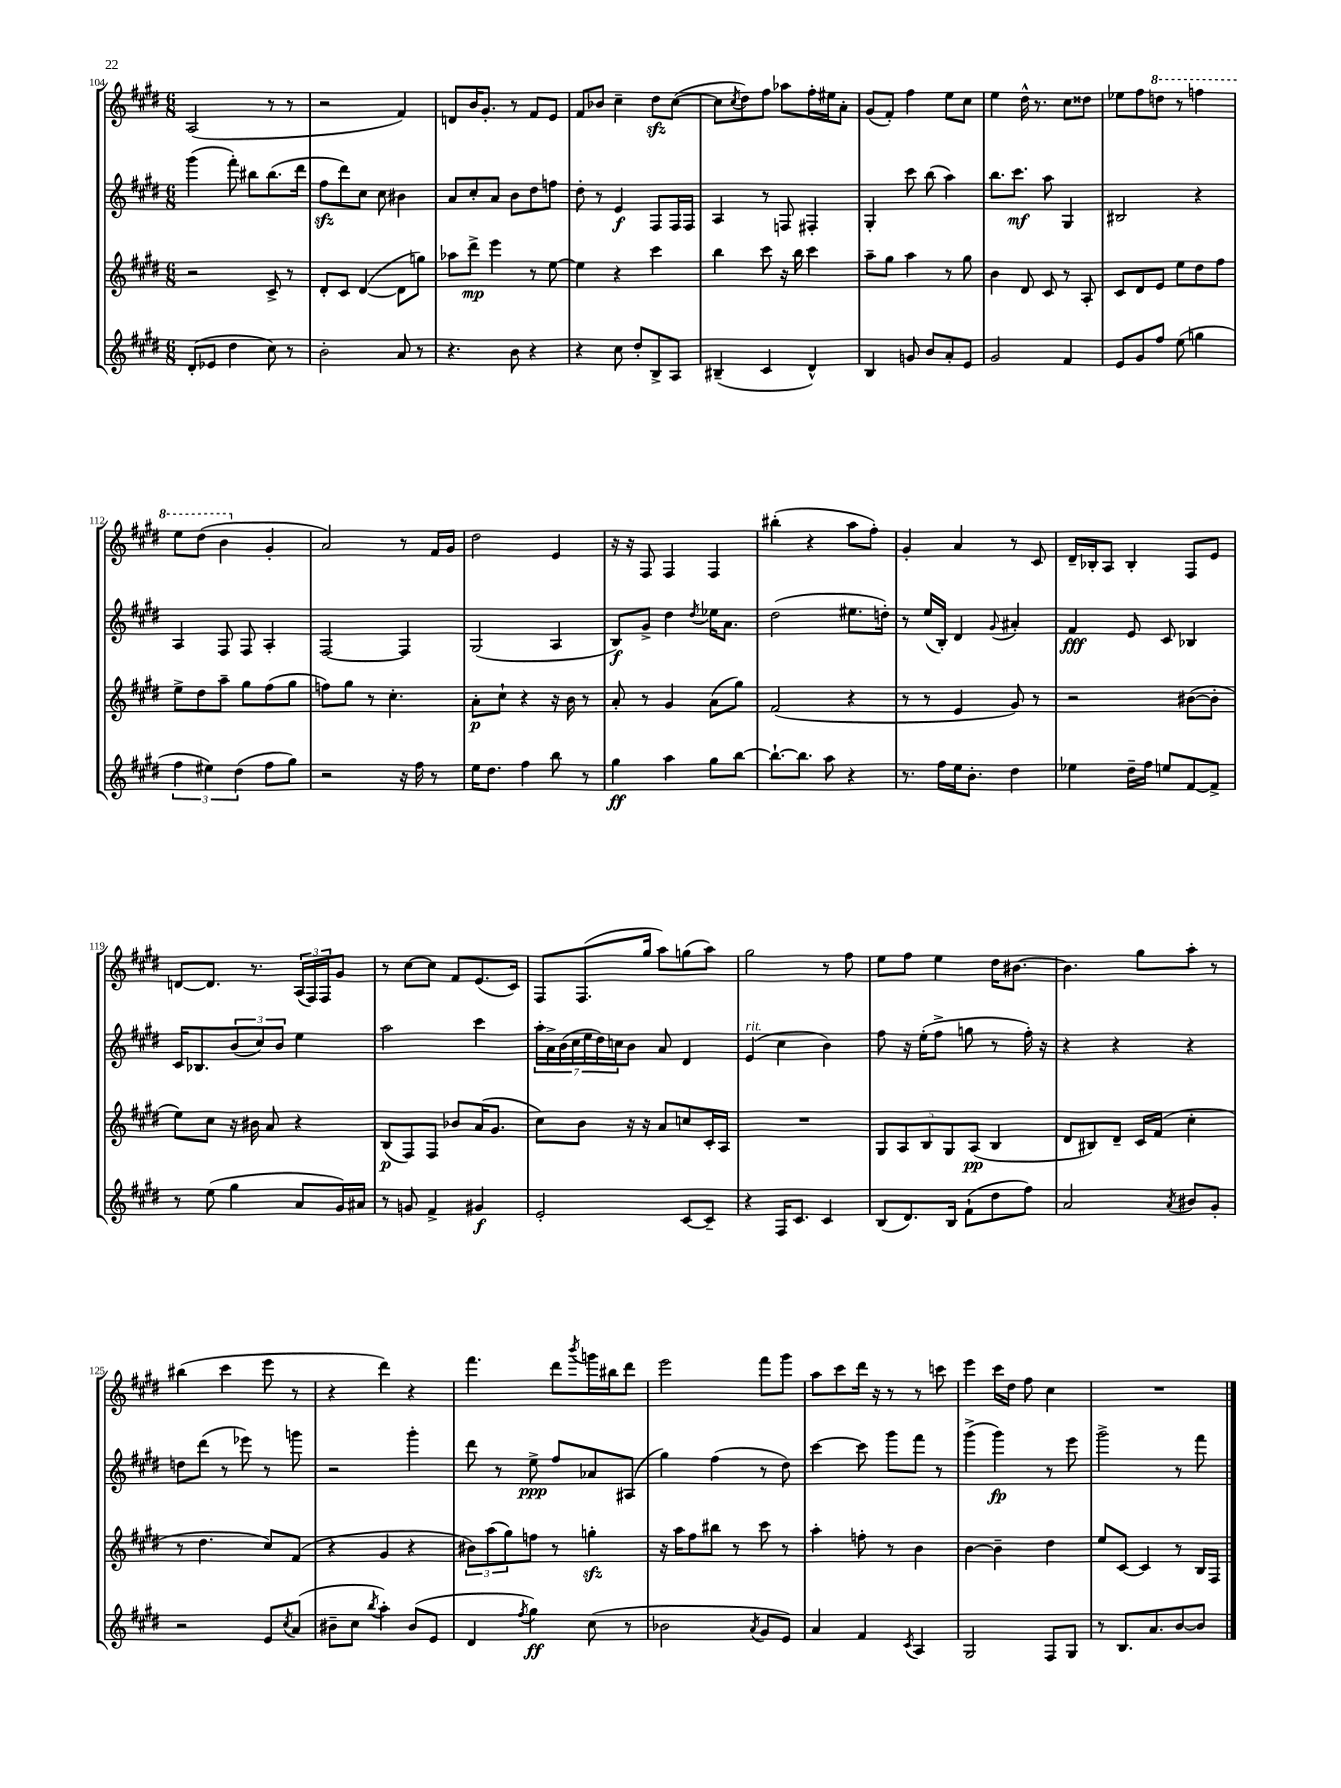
<<
\new StaffGroup <<
\new Staff = "s0" {
    \clef treble \key e \major \numericTimeSignature \time 6/8
    a2( r8 r8 |
    r2 fis'4) |
    d'8 b'16 gis'8.-. r8 fis'8 e'8 |
    fis'8 bes'8 cis''4-- dis''8\sfz cis''8~( |
    cis''8 \acciaccatura { cis''8 } dis''8) fis''8 aes''8 fis''16-. eis''16 a'8-. |
    gis'8( fis'8-.) fis''4 e''8 cis''8 |
    e''4 dis''16-^ r8. cis''8 disis''8 |
    ees''8 fis''8 \ottava #1 d'''8 r8 f'''4 |
    e'''8 dis'''8( b''4 \ottava #0 gis'4-. |
    a'2) r8 fis'16 gis'16 |
    dis''2 e'4 |
    r16 r16 fis8 fis4 fis4 |
    bis''4-.( r4 a''8 fis''8-.) |
    gis'4-. a'4 r8 cis'8 |
    dis'16-- bes16-. a8 bes4-. fis8 e'8 |
    d'8~ d'8. r8. \tuplet 3/2 { a16( fis16) fis16 } gis'8 |
    r8 cis''8~ cis''8 fis'8 e'8.( cis'16) |
    fis8 fis8.( gis''16 a''8) g''8( a''8) |
    gis''2 r8 fis''8 |
    e''8 fis''8 e''4 dis''16 bis'8.~ |
    bis'4. gis''8 a''8-. r8 |
    bis''4( cis'''4 e'''8 r8 |
    r4 dis'''4) r4 |
    fis'''4. dis'''8 \acciaccatura { b'''8 } g'''16 bis''16 dis'''8 |
    e'''2 fis'''8 gis'''8 |
    a''8 cis'''8 dis'''16 r16 r8 r8 c'''8 |
    e'''4 cis'''16 dis''16 fis''8 cis''4 |
    R2. \bar "|." |
}
\new Staff = "s1" {
    \clef treble \key e \major \numericTimeSignature \time 6/8
    gis'''4( fis'''8-.) bis''8 bis''8.( dis'''16 |
    fis''8\sfz dis'''8) cis''8 cis''8 bis'4 |
    a'8 cis''8-. a'8 b'8 dis''8 f''8 |
    dis''8-. r8 e'4\f fis8 fis16 fis16 |
    a4 r8 f8 fis4-. |
    gis4-. cis'''8 b''8( a''4) |
    b''8. cis'''8.\mf a''8 gis4 |
    bis2 r4 |
    a4 fis8 fis8 a4-. |
    fis2~ fis4 |
    gis2( a4 |
    b8\f) gis'8-> dis''4 \acciaccatura { dis''8 } ees''16 a'8. |
    dis''2( eis''8. d''16-.) |
    r8 e''16( b16-.) dis'4 \appoggiatura { gis'8 } ais'4-. |
    fis'4\fff e'8 cis'8 bes4 |
    cis'16 bes8. \tuplet 3/2 { b'8( cis''8) b'8 } e''4 |
    a''2 cis'''4 |
    \tuplet 7/4 { a''16-. a'16-> b'16( cis''16 e''16 dis''16) c''16 } b'8 a'8 dis'4 |
    e'4^\markup { \italic "rit." }( cis''4 b'4) |
    fis''8 r16 e''16-.( fis''8-> g''8 r8 fis''16-.) r16 |
    r4 r4 r4 |
    d''8 dis'''8( r8 ees'''8) r8 g'''8 |
    r2 gis'''4-. |
    dis'''8 r8 e''8->\ppp fis''8 aes'8 ais8( |
    gis''4) fis''4( r8 dis''8) |
    cis'''4~ cis'''8 gis'''8 fis'''8 r8 |
    gis'''4->( gis'''4\fp) r8 e'''8 |
    gis'''2-> r8 fis'''8 \bar "|." |
}
\new Staff = "s2" {
    \clef treble \key e \major \numericTimeSignature \time 6/8
    r2 cis'8-> r8 |
    dis'8-. cis'8 dis'4~( dis'8 g''8) |
    aes''8 dis'''8->\mp e'''4 r8 e''8~ |
    e''4 r4 cis'''4 |
    b''4 cis'''8 r16 b''16 cis'''4 |
    a''8-- gis''8 a''4 r8 gis''8 |
    b'4 dis'8 cis'8 r8 a8-. |
    cis'8 dis'8 e'8 e''8 dis''8 fis''8 |
    e''8-> dis''8 a''8-- gis''8 fis''8( gis''8 |
    f''8) gis''8 r8 cis''4.-. |
    a'8-.\p cis''8-! r4 r16 b'16 r8 |
    a'8-. r8 gis'4 a'8( gis''8) |
    fis'2( r4 |
    r8 r8 e'4 gis'8) r8 |
    r2 bis'8~( bis'8-. |
    e''8) cis''8 r16 bis'16 a'8 r4 |
    b8\p( fis8) fis8 bes'8 a'16( gis'8. |
    cis''8) b'8 r16 r16 a'8 c''8 cis'16-. a16 |
    R2. |
    \tuplet 5/4 { gis8 a8 b8 gis8 a8\pp( } b4 |
    dis'8 bis8) dis'8-- cis'16 fis'16( cis''4-. |
    r8 dis''4. cis''8) fis'8( |
    r4 gis'4 r4 |
    \tuplet 3/2 { bis'8) a''8( gis''8) } f''8 r8 g''4-.\sfz |
    r16 a''16 fis''8 bis''8 r8 cis'''8 r8 |
    a''4-. f''8-. r8 b'4 |
    b'4~ b'4-- dis''4 |
    e''8 cis'8~ cis'4 r8 b16 fis16 \bar "|." |
}
\new Staff = "s3" {
    \clef treble \key e \major \numericTimeSignature \time 6/8
    dis'8-.( ees'8 dis''4 cis''8) r8 |
    b'2-. a'8 r8 |
    r4. b'8 r4 |
    r4 cis''8 dis''8-. b8-> a8 |
    bis4--( cis'4 dis'4-^) |
    b4 g'8 b'8 a'8-. e'8 |
    gis'2 fis'4 |
    e'8 gis'8 fis''8 e''8( g''4 |
    \tuplet 3/2 { fis''4 eis''4) dis''4( } fis''8 gis''8) |
    r2 r16 fis''16 r8 |
    e''16 dis''8. fis''4 b''8 r8 |
    gis''4\ff a''4 gis''8 b''8~ |
    b''8.~-! b''8. a''8 r4 |
    r8. fis''16 e''16 b'8.-. dis''4 |
    ees''4 dis''16-- fis''16 e''8 fis'8~ fis'8-> |
    r8 e''8( gis''4 a'8 gis'16) ais'16 |
    r8 g'8 fis'4-> gis'4\f |
    e'2-. cis'8~ cis'8-- |
    r4 fis16 cis'8. cis'4 |
    b8( dis'8.) b16 fis'8-!( dis''8 fis''8) |
    a'2 \acciaccatura { a'8 } bis'8 gis'8-. |
    r2 e'8 \acciaccatura { cis''8 } a'8( |
    bis'8-- cis''8 \acciaccatura { b''8 } a''4-.) bis'8( e'8 |
    dis'4 \acciaccatura { fis''8 } gis''4\ff) cis''8( r8 |
    bes'2 \acciaccatura { a'8 } gis'8 e'8) |
    a'4 fis'4 \acciaccatura { cis'8 } a4 |
    gis2 fis8 gis8 |
    r8 b8. a'8. b'8~ b'8 \bar "|." |
}
>>
>>
\layout { \context { \Score currentBarNumber = #104 } }
